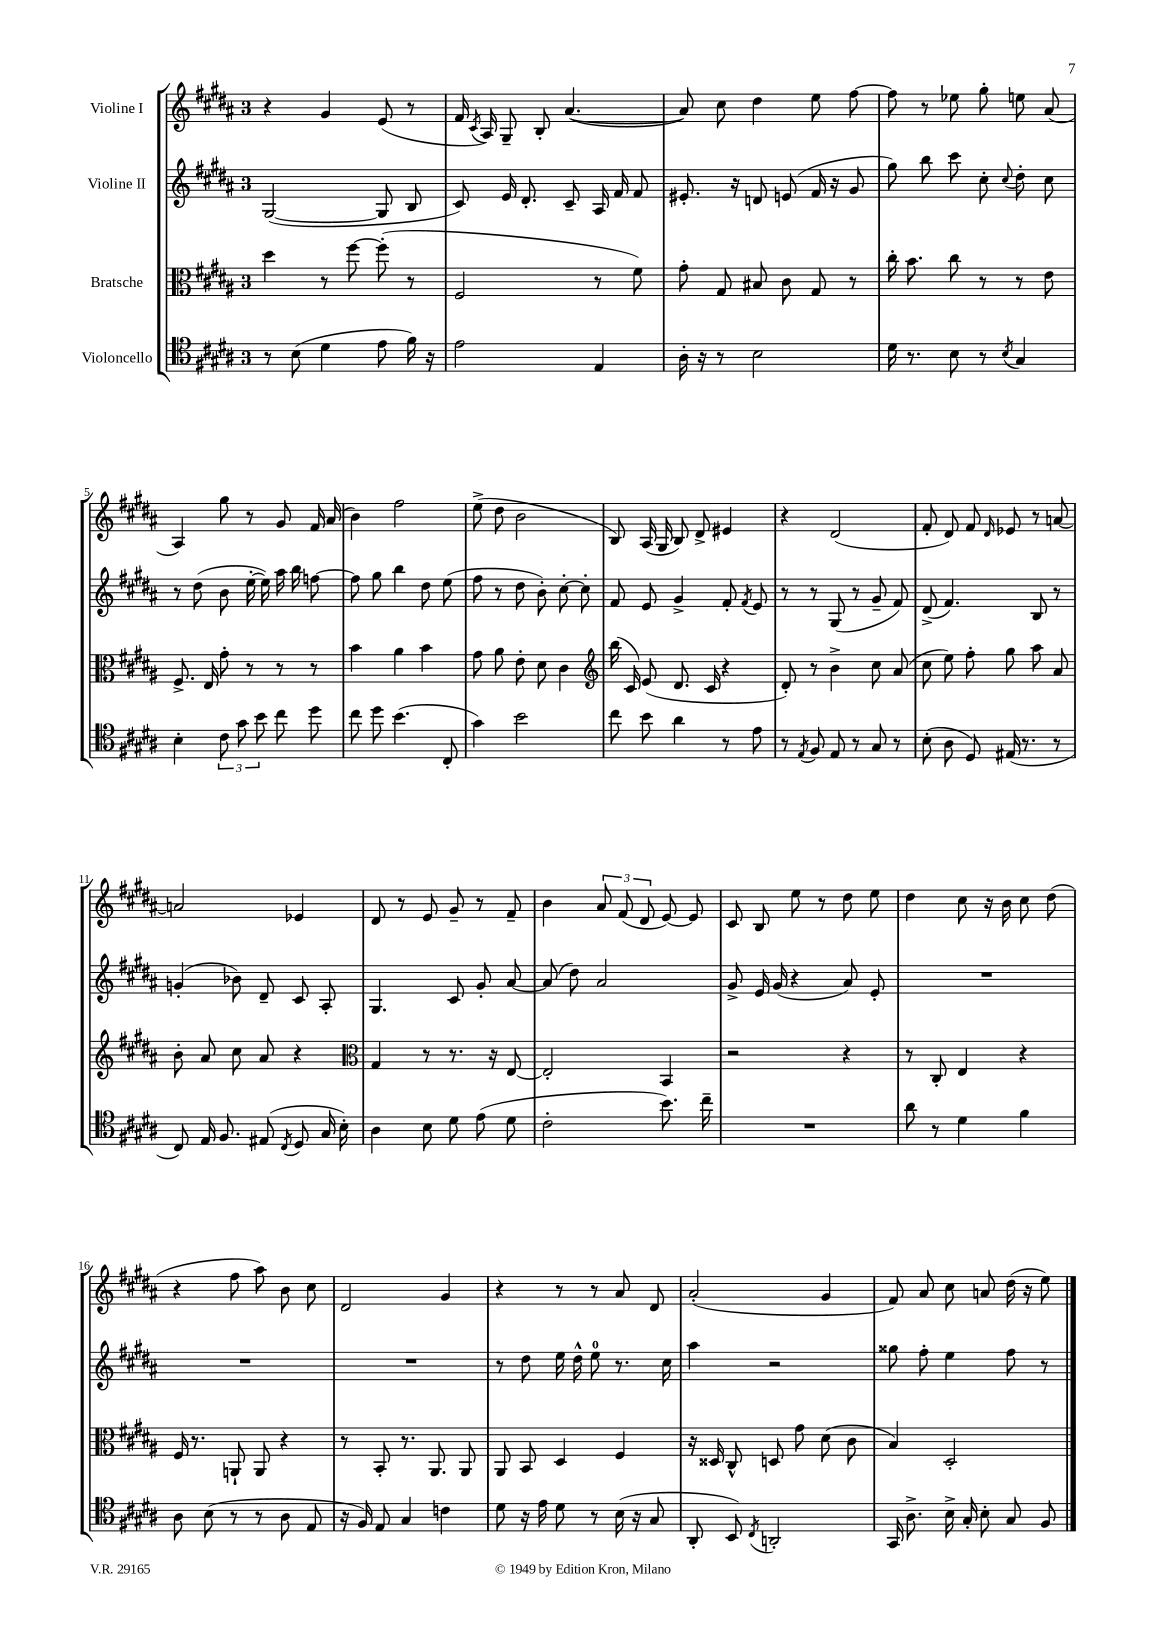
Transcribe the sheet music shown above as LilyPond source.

<<
\new StaffGroup <<
\new Staff = "s0" \with { instrumentName = "Violine I" } {
    \clef treble \key b \major \once \override Staff.TimeSignature.style = #'single-digit \time 3/4
    \autoBeamOff r4 gis'4 e'8( r8 |
    fis'16 \acciaccatura { cis'8 } ais16) gis8-- b8-. ais'4.~( |
    ais'8) cis''8 dis''4 e''8 fis''8~ |
    fis''8 r8 ees''8 gis''8-. e''8 ais'8( |
    ais4) gis''8 r8 gis'8 fis'16 ais'16( |
    b'4) fis''2 |
    e''8->( dis''8 b'2 |
    b8) ais16( gis16 b8) dis'8-> eis'4 |
    r4 dis'2( |
    fis'8-. dis'8) fis'8 \grace { dis'16 } ees'8 r8 a'8~ |
    a'2 ees'4 |
    dis'8 r8 e'8 gis'8-- r8 fis'8-- |
    b'4 \tuplet 3/2 { ais'8 fis'8( dis'8 } e'8~) e'8 |
    cis'8 b8 e''8 r8 dis''8 e''8 |
    dis''4 cis''8 r16 b'16 cis''8 dis''8( |
    r4 fis''8 ais''8) b'8 cis''8 |
    dis'2 gis'4 |
    r4 r8 r8 ais'8 dis'8 |
    ais'2-.( gis'4 |
    fis'8) ais'8 cis''8 a'8 dis''16( r16 e''8) \bar "|." |
}
\new Staff = "s1" \with { instrumentName = "Violine II" } {
    \clef treble \key b \major \once \override Staff.TimeSignature.style = #'single-digit \time 3/4
    \autoBeamOff gis2~( gis8 b8 |
    cis'8) e'16 dis'8.-. cis'8-- ais16 fis'16 fis'8 |
    eis'8.-. r16 d'8 e'8( fis'16 r16 gis'8 |
    gis''8) b''8 cis'''8 cis''8-. \appoggiatura { cis''8 } dis''8-. cis''8 |
    r8 dis''8( b'8 e''16~-. e''16) ais''16 b''16 f''8~ |
    f''8 gis''8 b''4 dis''8 e''8( |
    fis''8 r8 dis''8 b'8-.) cis''8~-. cis''8-. |
    fis'8 e'8 gis'4-> fis'8-. \acciaccatura { fis'8 } e'8 |
    r8 r8 gis8( r8 gis'8-- fis'8) |
    dis'8->( fis'4.) b8 r8 |
    g'4-.( bes'8) dis'8-- cis'8 ais8-. |
    gis4. cis'8 gis'8-. ais'8~ |
    ais'8( dis''8) ais'2 |
    gis'8-> e'16 gis'16( r4 ais'8) e'8-. |
    R2. |
    R2. |
    R2. |
    r8 dis''8 e''16 dis''16-^ e''8-0 r8. cis''16 |
    ais''4 r2 |
    gisis''8 fis''8-. e''4 fis''8 r8 \bar "|." |
}
\new Staff = "s2" \with { instrumentName = "Bratsche" } {
    \clef alto \key b \major \once \override Staff.TimeSignature.style = #'single-digit \time 3/4
    \autoBeamOff dis''4 r8 fis''8~ fis''8-.( r8 |
    fis2 r8 fis'8) |
    gis'8-. gis8 bis8 cis'8 gis8 r8 |
    cis''16-. b'8. cis''8 r8 r8 e'8 |
    fis8.-> e16 gis'8-. r8 r8 r8 |
    b'4 ais'4 b'4 |
    gis'8 ais'8 e'8-. dis'8 cis'4 |
    \clef treble b''16( cis'16) e'8( dis'8. cis'16 r4 |
    dis'8-.) r8 b'4-> cis''8 ais'8( |
    cis''8 e''8) fis''8-. gis''8 ais''8 ais'8 |
    b'8-. ais'8 cis''8 ais'8 r4 |
    \clef alto gis4 r8 r8. r16 e8~ |
    e2-. b,4 |
    r2 r4 |
    r8 cis8-. e4 r4 |
    fis16 r8. a,8-! a,8 r4 |
    r8 b,8-. r8. ais,8. ais,8 |
    ais,8 b,8 dis4 fis4 |
    r16 disis16 cis8-^ d8 gis'8 dis'8( cis'8 |
    b4) dis2-. \bar "|." |
}
\new Staff = "s3" \with { instrumentName = "Violoncello" } {
    \clef tenor \key b \major \once \override Staff.TimeSignature.style = #'single-digit \time 3/4
    \autoBeamOff r8 b8( dis'4 e'8 fis'16) r16 |
    e'2 e4 |
    ais16-. r16 r8 b2 |
    dis'16 r8. b8 r8 \acciaccatura { b8 } gis4 |
    b4-. \tuplet 3/2 { cis'8 gis'8 b'8 } cis''8 dis''8 |
    cis''8 dis''8 b'4.( cis8-. |
    gis'4) b'2 |
    cis''8 b'8 ais'4 r8 e'8 |
    r8 \acciaccatura { e8 } fis8 e8 r8 gis8 r8 |
    b8-.( ais8 dis8) eis16( r8. r8 |
    cis8) e16 fis8. eis8( \acciaccatura { cis8 } dis8 gis16 b16-.) |
    ais4 b8 dis'8 e'8( dis'8 |
    cis'2-. b'8.) cis''16-- |
    R2. |
    ais'8 r8 dis'4 fis'4 |
    ais8 b8( r8 r8 ais8 e8 |
    r16 fis16) e8 gis4 c'4 |
    dis'8 r16 e'16 dis'8 r8 b16( r16 gis8 |
    ais,8-. b,8) \acciaccatura { cis8 } a,2-. |
    gis,16 ais8.-> b16-> gis16-. b8-. gis8 fis8 \bar "|." |
}
>>
>>
